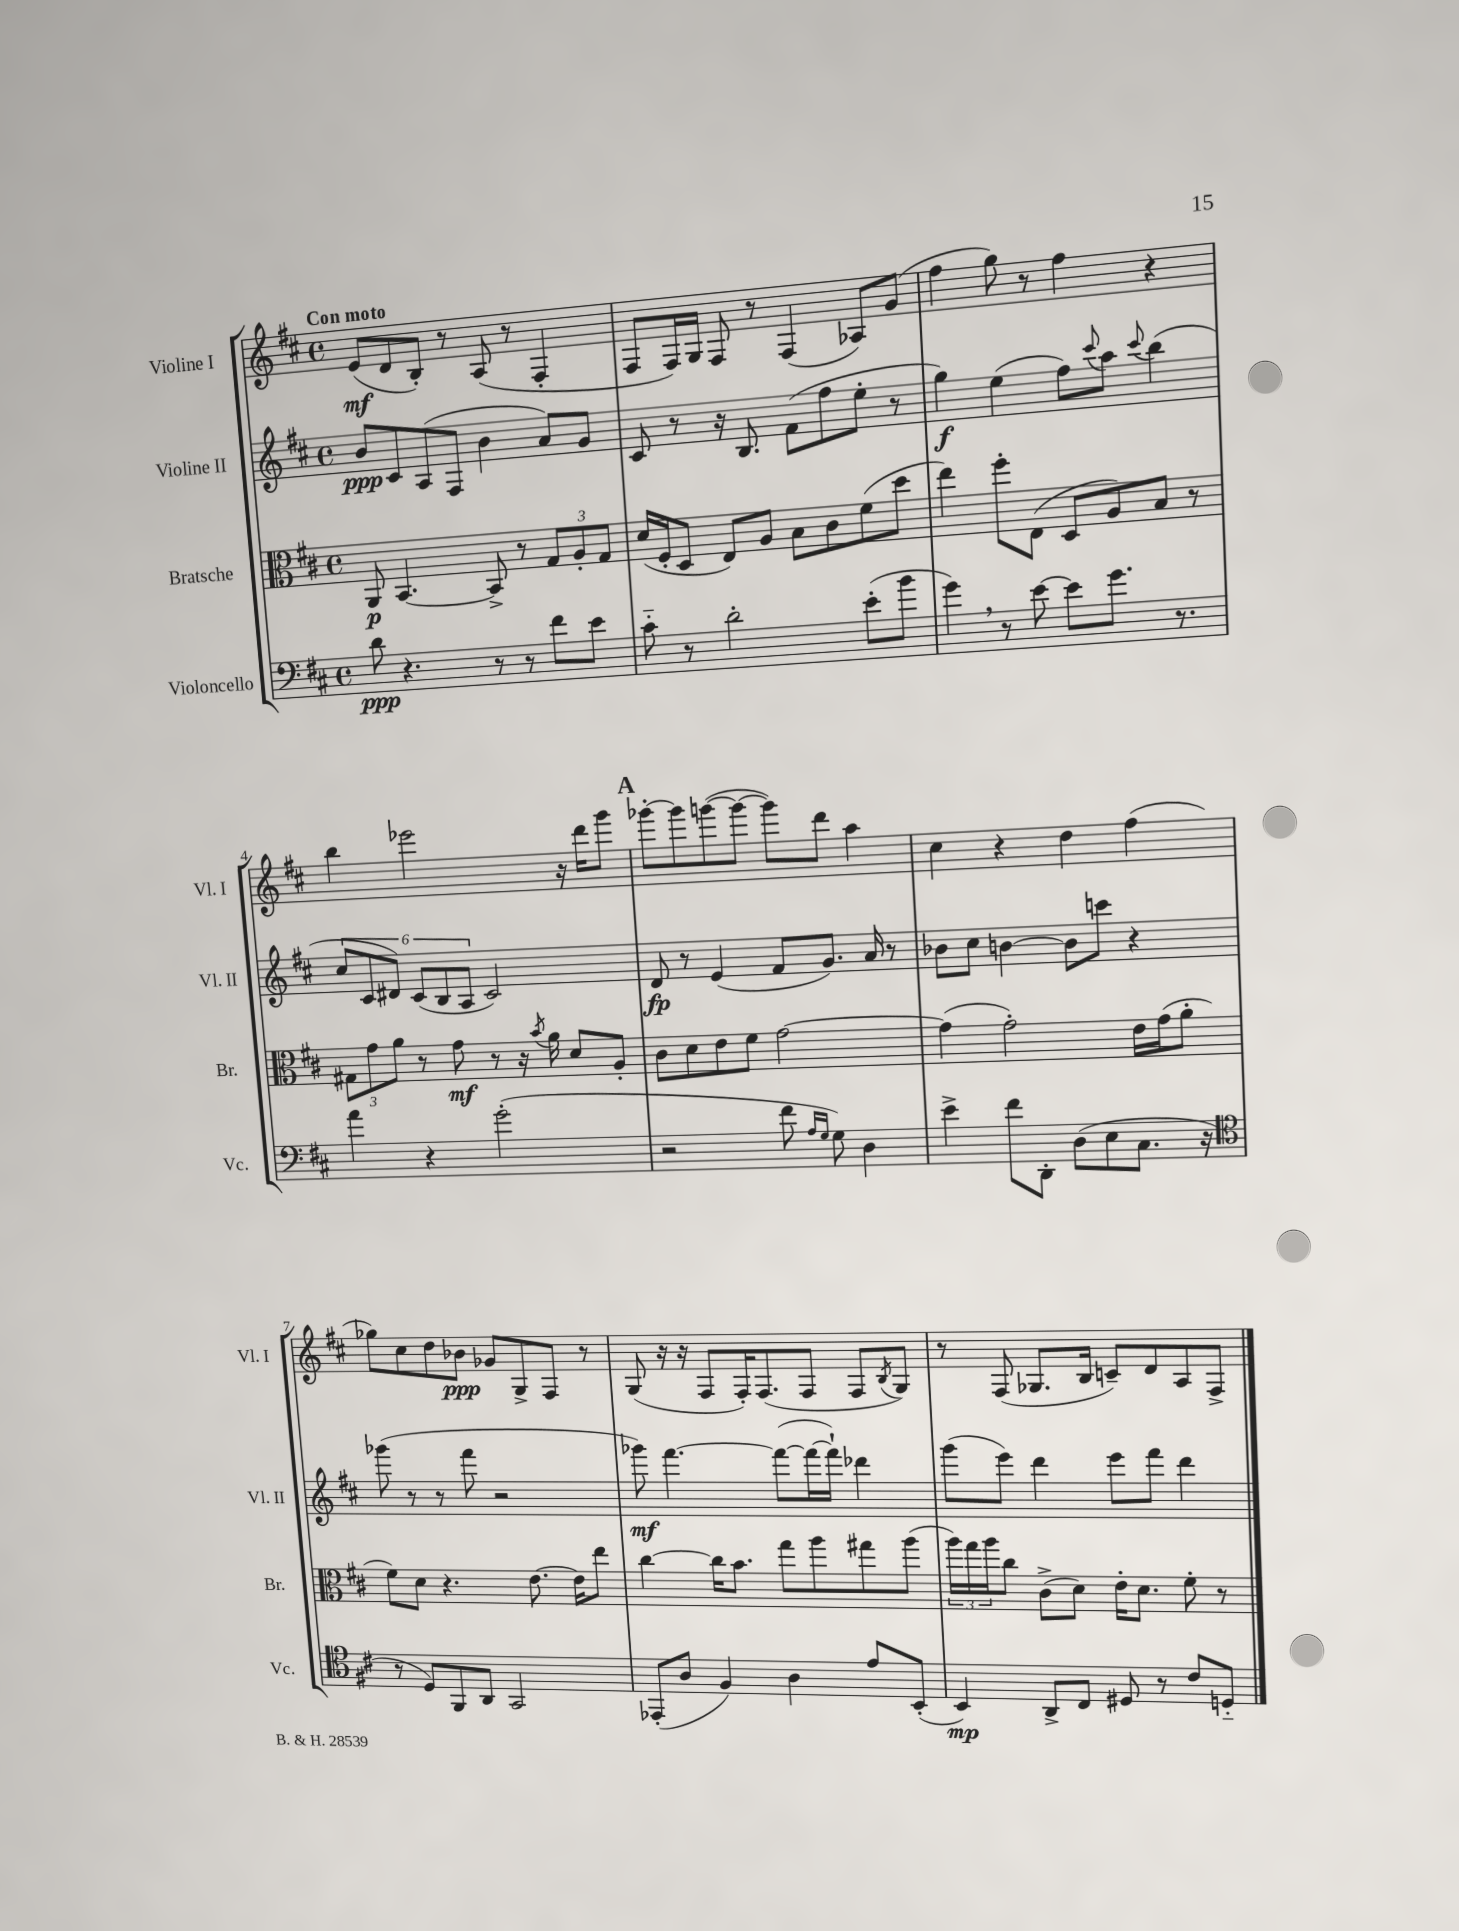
<<
\new StaffGroup <<
\new Staff = "s0" \with { instrumentName = "Violine I" shortInstrumentName = "Vl. I" } {
    \clef treble \key d \major \defaultTimeSignature \time 4/4 \tempo "Con moto"
    e'8\mf( d'8 b8-.) r8 a8( r8 fis4-. |
    fis8 fis16) g16 fis8 r8 fis4( aes8) g'8( |
    fis''4 g''8) r8 fis''4 r4 |
    b''4 ees'''2 r16 d'''16 g'''8 |
    \mark \markup { \bold "A" } ges'''8~-. ges'''8 g'''8~( g'''8~ g'''8) d'''8 a''4 |
    cis''4 r4 d''4 fis''4( |
    ges''8) cis''8 d''8 bes'8\ppp ges'8 g8-> fis8 r8 |
    g8( r16 r16 fis8 fis16-.) fis8.( fis8 fis8 \acciaccatura { b8 } g8) |
    r8 fis8( ges8. b16 c'8--) d'8 a8 fis8-> \bar "|." |
}
\new Staff = "s1" \with { instrumentName = "Violine II" shortInstrumentName = "Vl. II" } {
    \clef treble \key d \major \defaultTimeSignature \time 4/4
    b'8\ppp cis'8 a8( fis8 b'4 a'8) g'8 |
    cis'8 r8 r16 b8. fis'8( fis''8 e''8-. r8 |
    g''4\f) e''4( fis''8) \appoggiatura { cis'''8 } a''8 \appoggiatura { cis'''8 } b''4( |
    \tuplet 6/4 { cis''8 cis'8 dis'8) cis'8( b8 a8 } cis'2) |
    \mark \markup { \bold "A" } d'8\fp r8 e'4( fis'8 g'8.) a'16 r8 |
    bes'8 cis''8 b'4~ b'8 c'''8 r4 |
    ges'''8( r8 r8 fis'''8 r2 |
    ges'''8\mf) fis'''4.~ fis'''8~( fis'''16~ fis'''16-!) des'''4 |
    g'''8( e'''8) d'''4 e'''8 fis'''8 d'''4 \bar "|." |
}
\new Staff = "s2" \with { instrumentName = "Bratsche" shortInstrumentName = "Br." } {
    \clef alto \key d \major \defaultTimeSignature \time 4/4
    a,8\p b,4.~ b,8-> r8 \tuplet 3/2 { g8 a8-. g8 } |
    d'16( fis16-. d8 e8) a8 b8 cis'8 fis'8( d''8 |
    e''4) fis''8-. e8( d8 a8) b8 r8 |
    \tuplet 3/2 { gis8 g'8 a'8 } r8 g'8\mf r8 r16 \acciaccatura { b'8 } a'16 d'8 a8-. |
    \mark \markup { \bold "A" } cis'8 d'8 e'8 fis'8 g'2~ |
    g'4( g'2-.) e'16 g'16( a'8-. |
    fis'8) d'8 r4. e'8.~ e'16 e''8 |
    cis''4~ cis''16 b'8. g''8 a''8 gis''8 a''8( |
    \tuplet 3/2 { a''16) g''16 a''16 } cis''8 cis'8->( d'8) e'16-. d'8. fis'8-. r8 \bar "|." |
}
\new Staff = "s3" \with { instrumentName = "Violoncello" shortInstrumentName = "Vc." } {
    \clef bass \key d \major \defaultTimeSignature \time 4/4
    d'8\ppp r4. r8 r8 fis'8 e'8 |
    cis'8-_ r8 d'2-. e'8-.( b'8 |
    g'4) \breathe r8 e'8~ e'8 g'8. r8. |
    a'4 r4 g'2-.( |
    \mark \markup { \bold "A" } r2 fis'8 \grace { a16 g16 } g8) d4 |
    e'4-> fis'8 d,8-. d8( e8 cis8. r16 |
    \clef tenor r8 d8) fis,8 a,8 g,2 |
    ees,8-.( a8 fis4) a4 e'8 b,8-.( |
    b,4\mp) a,8-> cis8 dis8 r8 cis'8 d8-_ \bar "|." |
}
>>
>>
